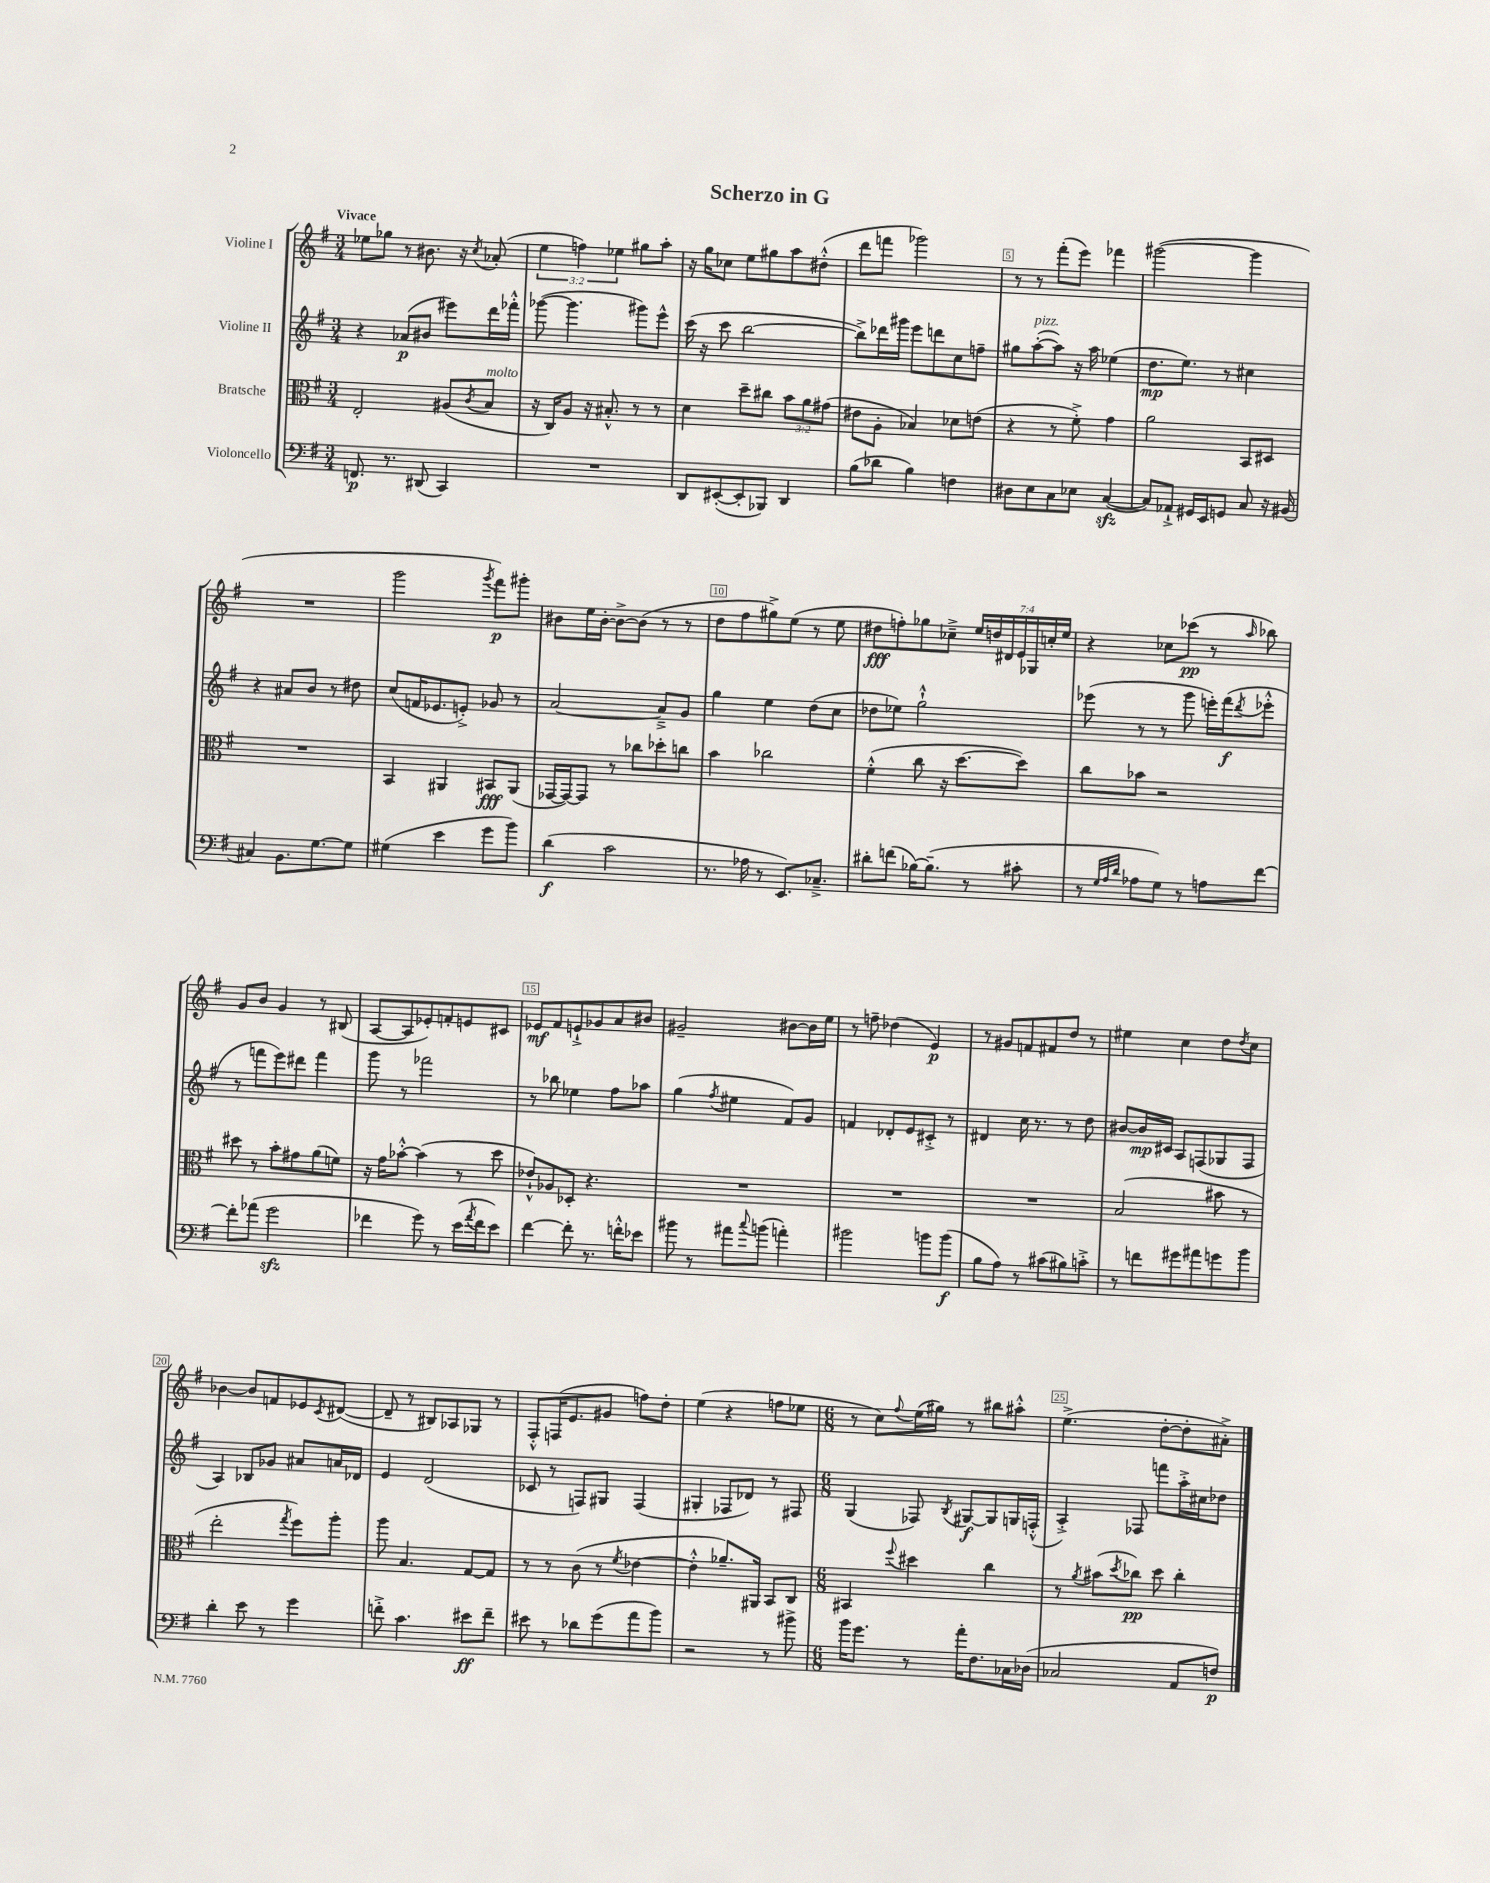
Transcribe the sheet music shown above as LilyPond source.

\header { title = "Scherzo in G" }
<<
\new StaffGroup <<
\new Staff = "s0" \with { instrumentName = "Violine I" } {
    \clef treble \key g \major \numericTimeSignature \time 3/4 \override Staff.TupletNumber.text = #tuplet-number::calc-fraction-text \tempo "Vivace"
    ees''8 ges''8 r8 bis'8. r16 \acciaccatura { c''8 } aes'8-.( |
    \tuplet 3/2 { e''4 f''4) ees''4 } gis''8 a''8-. |
    r16 g''16 ces''8 e''8 gis''8 a''8 dis''8-.-^( |
    d'''8 f'''8 ges'''2) |
    r8 r8 fis'''8-.( e'''8) fes'''4 |
    gis'''2~( gis'''4 |
    R2. |
    g'''2 \acciaccatura { g'''8 } fis'''8\p) gis'''8-. |
    bis'8 e''16 bis'16~-. bis'8~-> bis'8( r8 r8 |
    d''8 fis''8 gis''8->) e''8( r8 e''8 |
    dis''8\fff f''8-.) ges''8 ces''8---> \tuplet 7/4 { e''16 d''16 dis'16 e'16 ges16 c''16-. e''16 } |
    r4 ces''8 ces'''8\pp( r8 \grace { a''16 } bes''8) |
    g'8 b'8 g'4 r8 bis8( |
    a8~ a8 ees'8-.) f'8-. e'8 cis'8 |
    ees'8\mf fis'8 e'8-!-> ges'8 a'8 bis'8 |
    gis'2-- bis'8~ bis'16 e''16 |
    r8 f''8-- des''4( e'4\p) |
    r8 gis'8 f'8 fis'8 d''8 r8 |
    eis''4 c''4 d''8 \acciaccatura { d''8 } c''8 |
    bes'4~ bes'8 f'8 ees'8 \acciaccatura { c'8 } dis'8~( |
    dis'8-- r8 bis8) aes8 ges8 r8 |
    fis8-.-^ f16( e'8. gis'8 f''8) d''8-. |
    e''4( r4 f''8 ees''8 |
    \numericTimeSignature \time 6/8 r8 c''8) \appoggiatura { fis''8 } e''16( gis''16) r8 bis''8 ais''8-.-^ |
    e''4.->( d''8~-. d''8-. ais'8-.->) \bar "|." |
}
\new Staff = "s1" \with { instrumentName = "Violine II" } {
    \clef treble \key g \major \numericTimeSignature \time 3/4
    r4 aes'8\p( bis'8 eis'''8) d'''16 fes'''16-.-^ |
    ges'''8~( ges'''4. gis'''8) e'''8-^ |
    c'''16( r16 c'''8 b''2~ |
    b''8->) des'''16 gis'''16 e'''8 d'''8 c''8 f''8-- |
    gis''8 a''8~-.^\markup { \italic "pizz." }( a''8) r16 a''16 ees''4( |
    d''8.\mp e''8.) r8 cis''4 |
    r4 ais'8 b'8 r8 dis''8 |
    c''8( f'16 ees'8. e'8-.->) ges'8 r8 |
    a'2~ a'8---> g'8 |
    g''4 e''4 d''8( c''8 |
    des''8 ees''8) g''2-!-^ |
    ees'''8( r8 r8 g'''8 e'''16-.) fis'''16\f( \acciaccatura { d'''8 } ees'''8-.-^ |
    r8 f'''8 e'''8) dis'''8 f'''4 |
    g'''8 r8 fes'''2 |
    r8 bes''8 ees''4 fis''8 aes''8 |
    g''4( \acciaccatura { fis''8 } eis''4 fis'8) g'8 |
    f'4 des'8-. e'8 cis'8-.-> r8 |
    dis'4 c''16 r8. r8 d''8 |
    bis'8~ bis'16\mp cis'16 a8 f8( ges8 f8 |
    a4) bes8 ges'8 ais'8 a'16 des'16 |
    e'4 d'2( |
    ces'8 r8 f8) gis8 f4( |
    gis4-. fes8 des'8) r8 fis8 |
    \numericTimeSignature \time 6/8 g4( fes8) \acciaccatura { b8 } gis8~\f gis8 g16 f16-.-^( |
    a4-.->) fes8 f'''8 a''16-.-> cis''16 des''8 \bar "|." |
}
\new Staff = "s2" \with { instrumentName = "Bratsche" } {
    \clef alto \key g \major \numericTimeSignature \time 3/4 \override Staff.TupletNumber.text = #tuplet-number::calc-fraction-text
    e2-. ais8( \acciaccatura { c'8 } b8^\markup { \italic "molto" } |
    r16 c16) a8 r16 bis8.-.-^ r8 r8 |
    d'4 d''8-- cis''8 \tuplet 3/2 { b'8 a'8 gis'8( } |
    eis'8 a8-. bes4) des'8 e'8( |
    r4 r8 fis'8-.->) g'4 |
    a'2 b,8 dis8 |
    R2. |
    b,4 ais,4 bis,8\fff ais,8( |
    ges,16~ ges,16~) ges,8 r8 ces''8 des''8-. c''8 |
    b'4 ces''2 |
    fis'4-.-^( c''8 r16 d''8.~ d''8) |
    c''8 bes'8 r2 |
    dis''8 r8 b'8-. gis'8 a'8( f'8) |
    r16 g'16 bes'8~-.-^ bes'4( r8 d''8 |
    ees'8-!-^) aes8 des8-. r4. |
    R2. |
    R2. |
    R2. |
    b2( bis'8 r8 |
    e''2-. \acciaccatura { g''8 } fis''8) a''8-. |
    a''8 b4. g8~ g8 |
    r8 r8 c'8( r8 \acciaccatura { fis'8 } ees'4~ |
    ees'4-.-^ aes'8.--) ais,16 b,8 c8 |
    \numericTimeSignature \time 6/8 bis,4 \appoggiatura { fis''8 } dis''4 c''4 |
    r8 \acciaccatura { a'8 } bis'8( \acciaccatura { d''8 } ces''8\pp) d''8 ces''4-. \bar "|." |
}
\new Staff = "s3" \with { instrumentName = "Violoncello" } {
    \clef bass \key g \major \numericTimeSignature \time 3/4
    f,8.\p r8. dis,8( c,4) |
    R2. |
    d,8 eis,8~-.( eis,8-. bes,,8) d,4 |
    b8( des'8 b4) f4 |
    dis8 e8 c8 ees8 c4~\sfz( |
    c8) aes,8-!-> gis,16 e,16 g,8 c8 r16 bis,16( |
    cis4) b,8. g8.~ g8 |
    gis4( e'4 g'8 b'8) |
    d'4\f( c'2 |
    r8. aes16 r8 e,8.) ces8.---> |
    dis'8-. f'8( bes16~) bes8.--( r8 cis'8-. |
    r8 \grace { g32 a32 d'32 } aes8 g8) r8 a8 fis'8~ |
    fis'8-. aes'8( g'2\sfz |
    fes'4 g'8) r8 e'16( \acciaccatura { a'8 } fes'16 e'8) |
    fis'4~ fis'8-. r8. f'16-.-^ ees'8 |
    bis'8 r8 ais'8 \appoggiatura { c''8 } b'8( a'4-.) |
    bis'2 b'8 b'8\f( |
    b8 a8) r8 cis'8( bis8) c'8-.-> |
    r8 f'8 gis'8 ais'8 g'8 b'8 |
    d'4-. e'8 r8 g'4 |
    f'8-.-> c'4. eis'8\ff f'8-- |
    eis'8 r8 des'8 g'8( a'8 b'8) |
    r2 r8 bis'8-> |
    \numericTimeSignature \time 6/8 b'16 g'8. r8 a'16-. fis8. ces16 des16( |
    ces2 a,8 f8\p) \bar "|." |
}
>>
>>
\layout { \context { \Score \override BarNumber.break-visibility = ##(#f #t #t) barNumberVisibility = #(every-nth-bar-number-visible 5) \override BarNumber.stencil = #(make-stencil-boxer 0.1 0.3 ly:text-interface::print) } }
